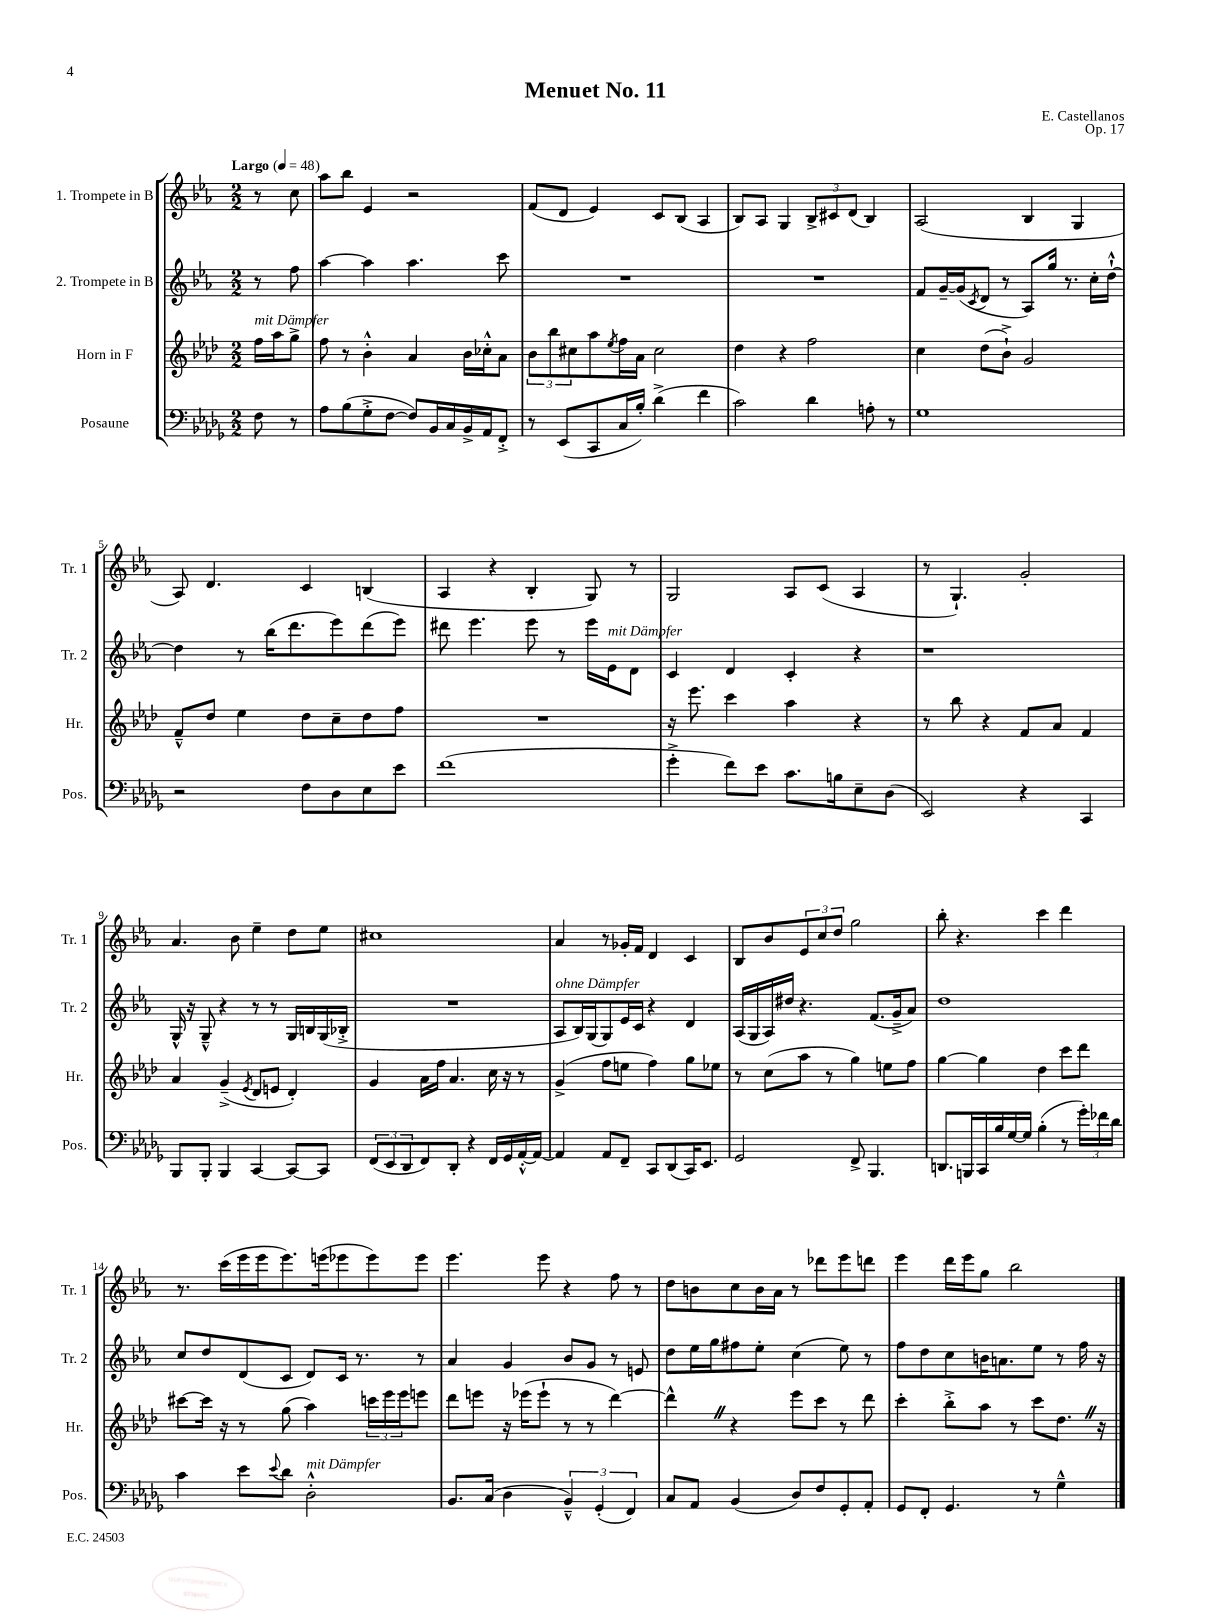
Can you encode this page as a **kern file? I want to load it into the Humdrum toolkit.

**kern	**kern	**kern	**kern
*staff4	*staff3	*staff2	*staff1
*clefF4	*clefG2	*clefG2	*clefG2
*k[b-e-a-d-g-]	*k[b-e-a-d-]	*k[b-e-a-]	*k[b-e-a-]
*M2/2	*M2/2	*M2/2	*M2/2
*MM48	*MM48	*MM48	*MM48
8F	16ff	8r	8r
.	16aa-	.	.
8r	8gg^	8ff	8cc
=	=	=	=
8A-	8ff	[4aa-	8aa-
(8B-	8r	.	8bb-
8G-'^	4b-'^^	4aa-]	4e-
[8F	.	.	.
8F])	4a-	4.aa-	2r
16BB-	.	.	.
16C	.	.	.
16BB-^	16b-	.	.
16AA-	16cc-'^^	.	.
8FF'^	8a-	8ccc	.
=	=	=	=
8r	12b-	1r	(8f
.	12bb-	.	.
(8EE-	.	.	8d
.	12cc#	.	.
8CC	8aa-	.	4e-)
.	8qee-	.	.
16C	16ff	.	.
16B-')	16a-	.	.
(4d-^	2cc#	.	8c
.	.	.	(8B-
4f	.	.	4A-
=	=	=	=
2c)	4dd-	1r	8B-)
.	.	.	8A-
.	4r	.	4G
4d-	2ff	.	12B-^
.	.	.	12c#
.	.	.	(12d
8A'	.	.	4B-)
8r	.	.	.
=	=	=	=
1G-	4cc	8f	(2A-
.	.	[16g~	.
.	.	(16g]	.
.	.	8qc	.
.	(8dd-	8d	.
.	8b-`^)	8r	.
.	2g	8A-)	4B-
.	.	16gg	.
.	.	8.r	.
.	.	.	4G
.	.	16cc'	.
.	.	[16dd`^^	.
=	=	=	=
2r	8f~^^	4dd]	8A-)
.	8dd-	.	4.d
.	4ee-	8r	.
.	.	(16bb-	.
.	.	8.ddd	.
8F	8dd-	.	4c
8D-	8cc~	8eee-)	.
8E-	8dd-	(8ddd	(4B
8e-	8ff	8eee-)	.
=	=	=	=
(1f	1r	8ddd#	4A-
.	.	4.eee-	.
.	.	.	4r
.	.	8eee-	4B-'
.	.	8r	.
.	.	16eee-	8G)
.	.	16e-	.
.	.	8d	8r
=	=	=	=
4g-'^	16r	4c	2G
.	8.eee-	.	.
8f)	4ccc	4d	.
8e-	.	.	.
8.c	4aa-	4c'	8A-
.	.	.	(8c
16B	.	.	.
8E-~	4r	4r	4A-
(8D-	.	.	.
=	=	=	=
2EE-)	8r	1r	8r
.	8bb-	.	4.G`)
.	4r	.	.
4r	8f	.	2g'
.	8a-	.	.
4CC	4f	.	.
=	=	=	=
8BBB-	4a-	16G^^	4.a-
.	.	16r	.
8BBB-'	.	8G~^^	.
4BBB-	(4g~^	4r	.
.	.	.	8b-
.	8qe-	.	.
[4CC	8d-	8r	4ee-~
.	8e	8r	.
8CC_	4d-')	16G	8dd
.	.	16B	.
8CC]	.	(16G	8ee-
.	.	16B-'^	.
=	=	=	=
(12FF	4g	1r	1cc#
12EE-	.	.	.
12DD-	.	.	.
8FF)	16a-	.	.
.	16ff	.	.
8DD-'	4.a-	.	.
4r	.	.	.
16FF	16cc	.	.
16GG-	16r	.	.
[16AA-'^^	8r	.	.
16AA-_	.	.	.
=	=	=	=
4AA-]	(4g^	8A-	4a-
.	.	16B-)	.
.	.	(16G	.
8AA-	8ff	8G)	8r
8FF~	8ee	16e-	16g-'
.	.	16c	16f
8CC	4ff)	4r	4d
(8DD-	.	.	.
16CC)	8gg	4d	4c
8.EE-	.	.	.
.	8ee-	.	.
=	=	=	=
2GG-	8r	(16A-	8B-
.	.	16G	.
.	(8cc	16A-)	8b-
.	.	16dd#	.
.	8aa-	4.r	12e-
.	.	.	12cc
.	8r	.	.
.	.	.	12dd
8FF^	4gg)	.	2gg
4.BBB-	.	(8.f	.
.	8ee	.	.
.	.	16g~^	.
.	8ff	8a-)	.
=	=	=	=
8.DD	[4gg	1dd	8bb-'
.	.	.	4.r
16BBB	.	.	.
16CC	4gg]	.	.
16B-	.	.	.
[16G-	.	.	.
16G-]	.	.	.
(4B-'	4dd-	.	4ccc
8r	8ccc	.	4ddd
24g-')	8ddd-	.	.
24f-	.	.	.
24d-	.	.	.
=	=	=	=
4c	[8ccc#	8cc	8.r
.	16ccc#]	8dd	.
.	16r	.	(16ccc
8e-	8r	(8d	16eee-
.	.	.	16eee-
8qqe-	.	.	.
8d-	(8gg	8c	8.eee-)
2D-'^^	4aa-)	8d)	.
.	.	.	(16eee
.	.	16c	8eee-
.	.	8.r	.
.	24ccc	.	8eee-)
.	24eee-	.	.
.	24eee-	.	.
.	8eee	8r	8eee-
=	=	=	=
8.BB-	8ddd-	4a-	4.eee-
.	8eee	.	.
(16C	.	.	.
4D-	16r	4g	.
.	(16eee-	.	.
.	8eee-`	.	8eee-
6BB-~^^)	8r	8b-	4r
.	8r	8g	.
(6GG-'	.	.	.
.	[4ddd-)	8r	8ff
6FF)	.	.	.
.	.	8e	8r
=	=	=	=
8C	4ddd-^^]	8dd	8dd
8AA-	.	16ee-	8b
.	.	16gg	.
(4BB-	4r	8ff#	8cc
.	.	8ee-'	16b
.	.	.	16a-
8D-)	8eee-	(4cc	8r
8F	8ccc	.	8ddd-
8GG-'	8r	8ee-)	8eee-
8AA-'	8ddd-	8r	8ddd
=	=	=	=
8GG-	4ccc'	8ff	4eee-
8FF'	.	8dd	.
4.GG-	8bb-'^	8cc	16ddd
.	.	.	16eee-
.	8aa-	16b	8gg
.	.	8.a	.
.	8r	.	2bb-
8r	8ccc	8ee-	.
4G-~^^	8.dd-	8r	.
.	.	16ff	.
.	16r	16r	.
==	==	==	==
*-	*-	*-	*-
